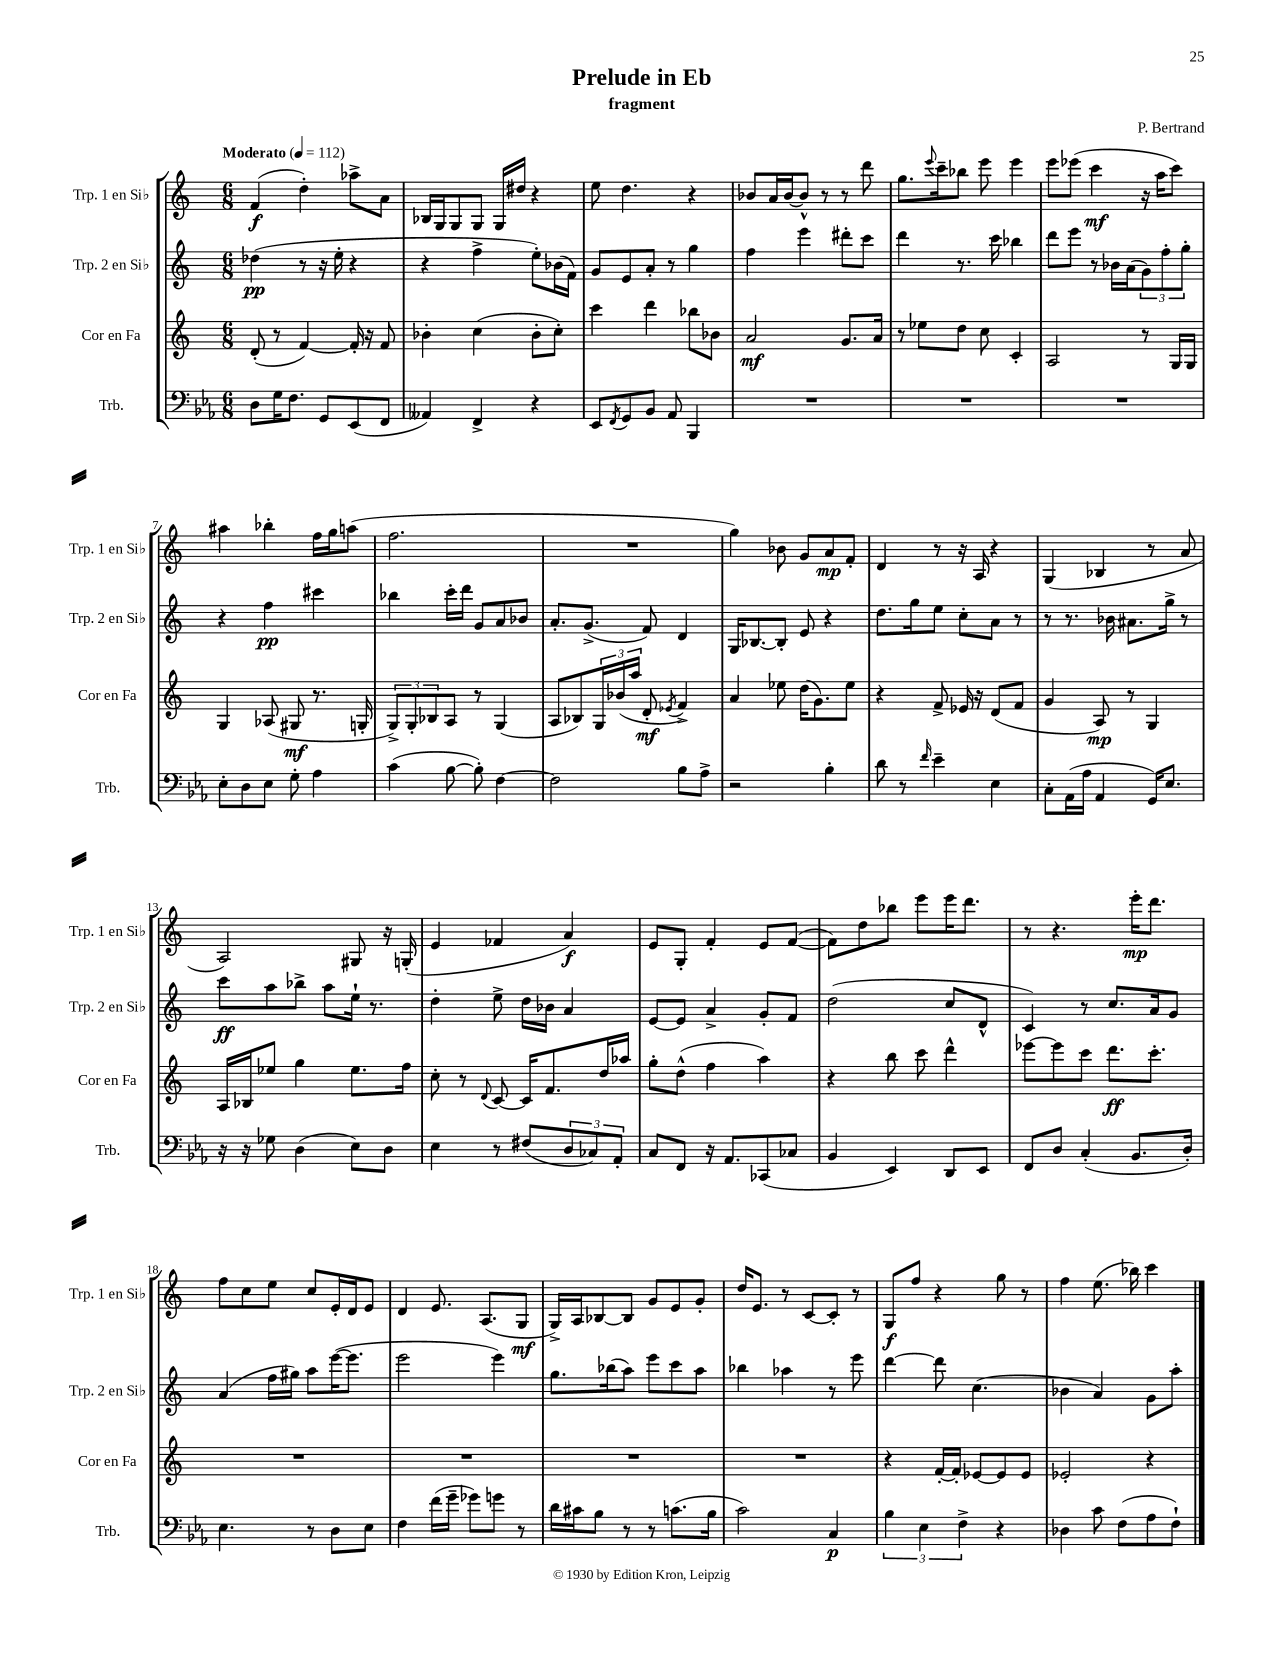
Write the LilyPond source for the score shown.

\header { title = "Prelude in Eb" composer = "P. Bertrand" subtitle = "fragment" }
<<
\new StaffGroup <<
\new Staff = "s0" \with { instrumentName = "Trp. 1 en Sib" shortInstrumentName = "Trp. 1 en Sib" } {
    \clef treble \key c \major \numericTimeSignature \time 6/8 \tempo "Moderato" 4 = 112
    f'4\f( d''4-.) aes''8-> a'8 |
    bes16 g16 g8 g8 g16 dis''16 r4 |
    e''8 d''4. r4 |
    bes'8 a'16 bes'16~ bes'8-^ r8 r8 d'''8 |
    g''8. \appoggiatura { e'''8 } c'''16-- bes''8 e'''8 e'''4 |
    e'''8 ees'''8( c'''4\mf r16 a''16 c'''8) |
    ais''4 bes''4-. f''16 g''16 a''8( |
    f''2. |
    R2. |
    g''4) bes'8 g'8 a'8\mp f'8-. |
    d'4 r8 r16 a16 r4 |
    g4( bes4 r8 a'8 |
    a2) gis8 r16 g16-.( |
    e'4 fes'4 a'4\f) |
    e'8 g8-. f'4-. e'8 f'8~( |
    f'8) d''8 bes''8 e'''8 e'''16 d'''8. |
    r8 r4. e'''16-.\mp d'''8. |
    f''8 c''8 e''8 c''8 e'16-. d'16 e'8 |
    d'4 e'8. a8.( g8\mf |
    g16->) a16 bes8~ bes8 g'8 e'8 g'8-. |
    d''16 e'8. r8 c'8~ c'8-. r8 |
    g8\f f''8 r4 g''8 r8 |
    f''4 e''8.( bes''16) c'''4 \bar "|." |
}
\new Staff = "s1" \with { instrumentName = "Trp. 2 en Sib" shortInstrumentName = "Trp. 2 en Sib" } {
    \clef treble \key c \major \numericTimeSignature \time 6/8
    des''4\pp( r8 r16 e''16-. r4 |
    r4 f''4-> e''8-.) bes'16( f'16) |
    g'8 e'8 a'8-. r8 g''4 |
    f''4 e'''4 dis'''8-. c'''8 |
    d'''4 r8. c'''16 bes''4 |
    d'''8 e'''8 r8 bes'16 a'16( \tuplet 3/2 { g'8) f''8-. g''8-. } |
    r4 f''4\pp cis'''4 |
    bes''4 c'''16-. d'''16 g'8 a'8 bes'8 |
    a'8.-. g'8.->( f'8) d'4 |
    g16 bes8.~ bes8-. e'8 r4 |
    d''8. g''16 e''8 c''8-. a'8 r8 |
    r8 r8. bes'16 ais'8. g''16-> r8 |
    c'''8\ff a''8 bes''8-> a''8 e''16-! r8. |
    d''4-. e''8-> d''16 bes'16 a'4 |
    e'8~ e'8 a'4-> g'8-. f'8 |
    d''2( c''8 d'8-^ |
    c'4) r8 c''8. a'16 g'8 |
    a'4( f''16 gis''16) a''8 e'''16~( e'''8. |
    e'''2 e'''4) |
    g''8. bes''16( a''8) e'''8 c'''8 a''8 |
    bes''4 aes''4 r8 e'''8 |
    d'''4~ d'''8 c''4.( |
    bes'4 a'4) g'8 a''8-. \bar "|." |
}
\new Staff = "s2" \with { instrumentName = "Cor en Fa" shortInstrumentName = "Cor en Fa" } {
    \clef treble \key c \major \numericTimeSignature \time 6/8
    d'8-.( r8 f'4~) f'16-. r16 f'8 |
    bes'4-. c''4( bes'8-. c''8-.) |
    c'''4 d'''4 bes''8 bes'8 |
    a'2\mf g'8. a'16 |
    r8 ees''8 d''8 c''8 c'4-. |
    a2 r8 g16 g16 |
    g4 aes8( gis8\mf r8. g16-. |
    \tuplet 3/2 { g8->) g8-. bes8 } a8 r8 g4( |
    a8 bes8) \tuplet 3/2 { g16 bes'16( a''16 } d'8-.\mf \acciaccatura { ees'8 } f'4->) |
    a'4 ees''8 d''16( g'8.) ees''8 |
    r4 f'8-> ees'16 r16 d'8( f'8 |
    g'4 a8\mp) r8 g4 |
    a16 bes16 ees''8 g''4 ees''8. f''16 |
    c''8-. r8 \appoggiatura { d'8 } c'8~ c'16 f'8. d''16 aes''16 |
    g''8-. d''8-^( f''4 a''4) |
    r4 b''8 c'''8 d'''4-^ |
    ees'''8~ ees'''8 c'''8 d'''8.\ff c'''8.-. |
    R2. |
    R2. |
    R2. |
    R2. |
    r4 f'16~-. f'16-. ees'8~ ees'8 ees'8 |
    ees'2-. r4 \bar "|." |
}
\new Staff = "s3" \with { instrumentName = "Trb." shortInstrumentName = "Trb." } {
    \clef bass \key ees \major \numericTimeSignature \time 6/8
    d8 g16 f8. g,8 ees,8( f,8 |
    aeses,4) f,4-> r4 |
    ees,8 \acciaccatura { f,8 } g,8 bes,8 aes,8 bes,,4 |
    R2. |
    R2. |
    R2. |
    ees8-. d8 ees8 g8-. aes4 |
    c'4( bes8~ bes8-.) f4~ |
    f2 bes8 aes8-> |
    r2 bes4-. |
    d'8 r8 \grace { f'16 } ees'4-- ees4 |
    c8-. aes,16( aes16 aes,4 g,16) ees8. |
    r16 r16 ges8 d4( ees8) d8 |
    ees4 r8 fis8( \tuplet 3/2 { d8 ces8) aes,8-. } |
    c8 f,8 r16 aes,8. ces,8( ces8 |
    bes,4 ees,4) d,8 ees,8 |
    f,8 d8 c4-.( bes,8. d16-.) |
    ees4. r8 d8 ees8 |
    f4 f'16( g'16-- ges'8) g'8 r8 |
    d'16 cis'16 bes8 r8 r8 c'8.( bes16 |
    c'2) c4\p |
    \tuplet 3/2 { bes4 ees4 f4-> } r4 |
    des4 c'8 f8( aes8 f8-!) \bar "|." |
}
>>
>>
